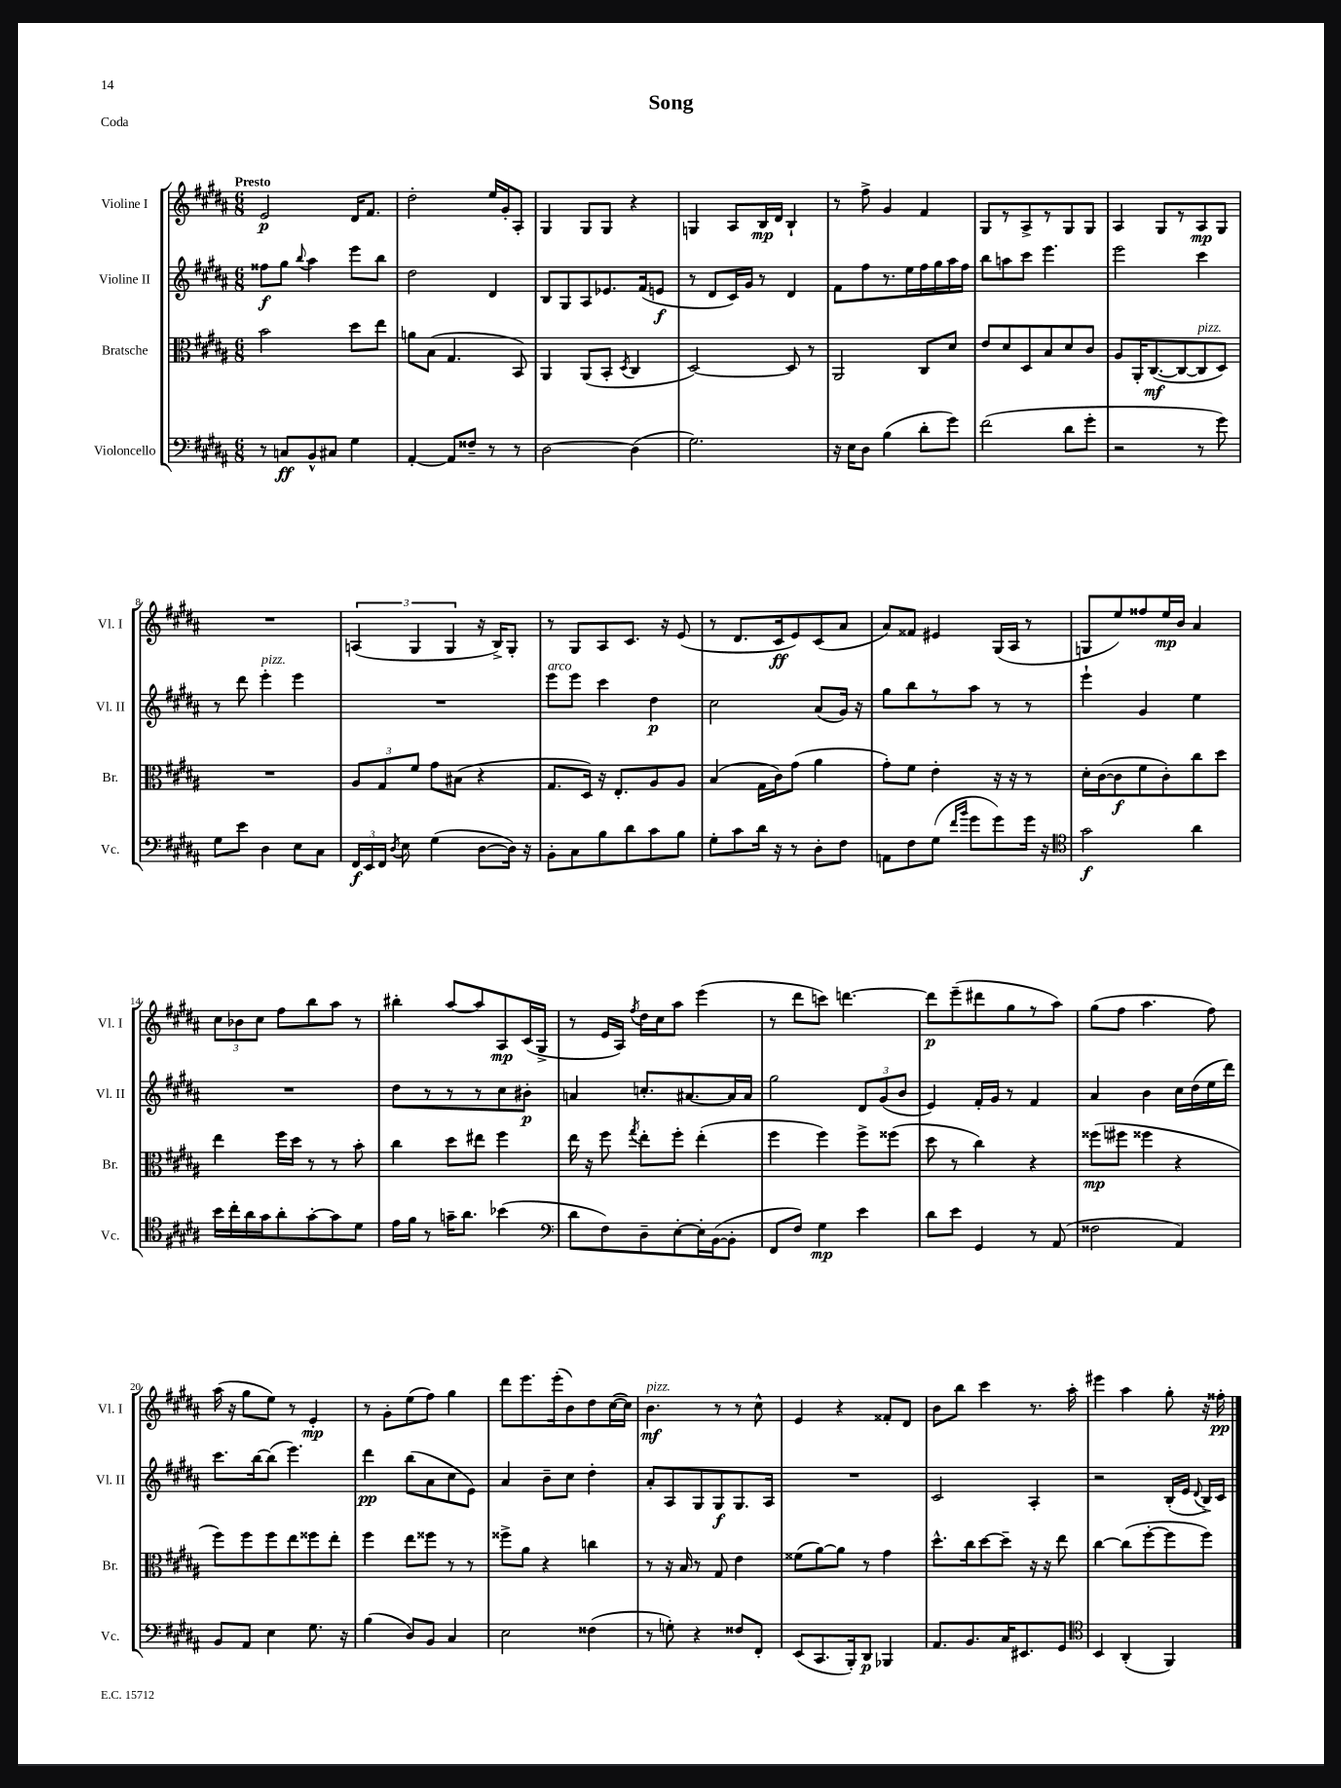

**kern	**dynam	**kern	**dynam	**kern	**dynam	**kern	**dynam
*part4	*part4	*part3	*part3	*part2	*part2	*part1	*part1
*staff4	*staff4	*staff3	*staff3	*staff2	*staff2	*staff1	*staff1
*I"Violoncello	*	*I"Bratsche	*	*I"Violine II	*	*I"Violine I	*
*I'Vc.	*	*I'Br.	*	*I'Vl. II	*	*I'Vl. I	*
*clefF4	*	*clefC3	*	*clefG2	*	*clefG2	*
*k[f#c#g#d#a#]	*	*k[f#c#g#d#a#]	*	*k[f#c#g#d#a#]	*	*k[f#c#g#d#a#]	*
*M6/8	*	*M6/8	*	*M6/8	*	*M6/8	*
=1	=1	=1	=1	=1	=1	=1	=1
!	!	!	!	!	!	!LO:TX:a:B:t=Presto	!
8r	.	2b\	.	8ff##X\L	f	2e/	p
8Cn/L	ff	.	.	8gg#\J	.	.	.
.	.	.	.	8qqbb/	.	.	.
8BB^^/	.	.	.	4aa#\	.	.	.
8C#X/J	.	.	.	.	.	.	.
4G#\	.	8dd#\L	.	8eee\L	.	16d#/KL	.
.	.	.	.	.	.	8.f#/J	.
.	.	8ee\J	.	8bb\J	.	.	.
=2	=2	=2	=2	=2	=2	=2	=2
[4AA#'/	.	8an\L	.	2dd#\	.	2dd#'\	.
.	.	(8B\J	.	.	.	.	.
8AA#/L]	.	4.G#/	.	.	.	.	.
8F##X~/J	.	.	.	.	.	.	.
8r	.	.	.	4d#/	.	16ee/LL	.
.	.	.	.	.	.	16g#'/J	.
8r	.	8BB/)	.	.	.	8A#'/J	.
=3	=3	=3	=3	=3	=3	=3	=3
[2D#\	.	4AA#/	.	8B/L	.	4G#/	.
.	.	.	.	8G#/	.	.	.
.	.	(8AA#/L	.	8A#/	.	8G#/L	.
.	.	8BB'/J	.	8.e-X/	.	8G#/J	.
.	.	8qD#/	.	.	.	.	.
(4D#\]	.	4C#/	.	.	.	4r	.
.	.	.	.	(16f#/k	.	.	.
.	.	.	.	8en/J	f	.	.
=4	=4	=4	=4	=4	=4	=4	=4
2.G#\)	.	[2D#/)	.	8r	.	4Gn/	.
.	.	.	.	8d#/L	.	.	.
.	.	.	.	16c#/L)	.	8A#/L	.
.	.	.	.	16g#/JJ	.	.	.
.	.	.	.	8r	.	16B/L	mp
.	.	.	.	.	.	16d#/JJ	.
.	.	8D#/]	.	4d#/	.	4B`/	.
.	.	8r	.	.	.	.	.
=5	=5	=5	=5	=5	=5	=5	=5
16r	.	2AA#/	.	8f#\L	.	8r	.
16E\KL	.	.	.	.	.	.	.
8D#\J	.	.	.	8ff#\	.	8ff#^\	.
(4B\	.	.	.	8.r	.	4g#/	.
.	.	.	.	16ee\L	.	.	.
8d#'\L	.	8C#/L	.	16ff#\	.	4f#/	.
.	.	.	.	16gg#\	.	.	.
8g#\J)	.	8d#/J	.	16aa#\	.	.	.
.	.	.	.	16ff#\JJ	.	.	.
=6	=6	=6	=6	=6	=6	=6	=6
(2f#\	.	8e/L	.	8bb\L	.	8G#/L	.
.	.	8d#/	.	8aan\	.	8r	.
.	.	8D#/	.	8ccc#\J	.	8A#^/	.
.	.	8B/	.	4.eee\	.	8r	.
8d#\L	.	8d#/	.	.	.	8G#/	.
8g#'\J	.	8c#/J	.	.	.	8G#/J	.
=7	=7	=7	=7	=7	=7	=7	=7
2r	.	8A#/L	.	2eee\	.	4A#/	.
.	.	16AA#'/K	.	.	.	.	.
.	.	([8.C#/	mf	.	.	.	.
.	.	.	.	.	.	8G#/L	.
.	.	8C#/_	.	.	.	8r	.
!	!	!LO:TX:a:i:t=pizz.	!	!	!	!	!
8r	.	8C#/]	.	4ccc#\	.	8A#/	mp
8g#\)	.	8D#/J)	.	.	.	8G#/J	.
!!LO:LB:g=z
=8	=8	=8	=8	=8	=8	=8	=8
8G#\L	.	2.r	.	8r	.	2.r	.
8e\J	.	.	.	8ddd#\	.	.	.
!	!	!	!	!LO:TX:a:i:t=pizz.	!	!	!
4D#\	.	.	.	4eee'\	.	.	.
8E\L	.	.	.	4eee\	.	.	.
8C#\J	.	.	.	.	.	.	.
=9	=9	=9	=9	=9	=9	=9	=9
24FF#/LL	f	12A#/L	.	2.r	.	(6An/	.
24EE/	.	.	.	.	.	.	.
24FF#/JJ	.	12G#/	.	.	.	.	.
8qD#/	.	.	.	.	.	.	.
8E\	.	.	.	.	.	.	.
.	.	12f#/J	.	.	.	6G#/	.
(4G#\	.	8g#\L	.	.	.	.	.
.	.	.	.	.	.	6G#/	.
.	.	(8B#X\J	.	.	.	.	.
[8D#\L	.	4r	.	.	.	16r	.
.	.	.	.	.	.	16B^/KL)	.
16D#\Jk])	.	.	.	.	.	8G#'/J	.
16r	.	.	.	.	.	.	.
=10	=10	=10	=10	=10	=10	=10	=10
!	!	!	!	!LO:TX:a:i:t=arco	!	!	!
8BB'\L	.	8.G#/L	.	8eee\L	.	8r	.
8C#\	.	.	.	8eee\J	.	8G#/L	.
.	.	16D#/Jk)	.	.	.	.	.
8B\	.	16r	.	4ccc#\	.	8A#/	.
.	.	8.E'/L	.	.	.	.	.
8d#\	.	.	.	.	.	8.c#/J	.
8c#\	.	8A#/	.	4dd#\	p	.	.
.	.	.	.	.	.	16r	.
8B\J	.	8A#/J	.	.	.	(8e/	.
=11	=11	=11	=11	=11	=11	=11	=11
8G#'\L	.	(4B/	.	2cc#\	.	8r	.
8c#\	.	.	.	.	.	8.d#/L	.
16d#\Jk	.	16G#\LL	.	.	.	.	.
16r	.	16c#\J)	.	.	.	16c#/k	ff
8r	.	(8g#\J	.	.	.	8e/)	.
8D#'\L	.	4a#\	.	(8a#/L	.	(8c#/	.
8F#\J	.	.	.	16g#/Jk)	.	8a#/J	.
.	.	.	.	16r	.	.	.
=12	=12	=12	=12	=12	=12	=12	=12
8AAn\L	.	8g#'\L)	.	8gg#\L	.	8a#/L)	.
8F#\	.	8f#\J	.	8bb\	.	8f##X/J	.
(8G#\J	.	4e'\	.	8r	.	4e#X/	.
16qqf#/LL	.	.	.	.	.	.	.
16qqb/JJ	.	.	.	.	.	.	.
8g#\L	.	.	.	8aa#\J	.	.	.
8g#\)	.	16r	.	8r	.	(16G#/LL	.
.	.	16r	.	.	.	16A#/JJ	.
16g#\Jk	.	8r	.	8r	.	8r	.
16r	.	.	.	.	.	.	.
=13	=13	=13	=13	=13	=13	=13	=13
*clefC4	*	*	*	*	*	*	*
2g#\	f	16d#'\LL	.	4eee`\	.	8Gn/L	.
.	.	([16c#\J	.	.	.	.	.
.	.	8c#\]	f	.	.	8ee/)	.
.	.	8f#\	.	4g#/	.	8ff##X/	.
.	.	8c#'\)	.	.	.	16ee/L	mp
.	.	.	.	.	.	16b/JJ	.
4a#\	.	8cc#\	.	4ee\	.	4a#/	.
.	.	8dd#\J	.	.	.	.	.
!!LO:LB:g=z
=14	=14	=14	=14	=14	=14	=14	=14
16b\LL	.	4ee\	.	2.r	.	12cc#\L	.
16cc#'\	.	.	.	.	.	.	.
.	.	.	.	.	.	12b-X\	.
16a#\	.	.	.	.	.	.	.
.	.	.	.	.	.	12cc#\J	.
16g#\J	.	.	.	.	.	.	.
8a#'\	.	16ff#\LL	.	.	.	8ff#\L	.
.	.	16dd#\JJ	.	.	.	.	.
[8g#'\	.	8r	.	.	.	8bb\	.
8g#\]	.	8r	.	.	.	8aa#\J	.
8d#\J	.	8b'\	.	.	.	8r	.
=15	=15	=15	=15	=15	=15	=15	=15
16e\LL	.	4cc#\	.	8dd#\L	.	4bb#X'\	.
16f#\JJ	.	.	.	.	.	.	.
8r	.	.	.	8r	.	.	.
16gn~\KL	.	8dd#\L	.	8r	.	[8aa#/L	.
8.a#\J	.	.	.	.	.	.	.
.	.	8ee#X\J	.	8r	.	8aa#/]	.
(4b-X\	.	4ff#\	.	8cc#\	.	8A#/	mp
.	.	.	.	8b#X'\J	p	(16c#/L	.
.	.	.	.	.	.	16G#^/JJ	.
=16	=16	=16	=16	=16	=16	=16	=16
*clefF4	*	*	*	*	*	*	*
8d#\L	.	16ee\	.	4an/	.	8r	.
.	.	16r	.	.	.	.	.
8F#\)	.	8ff#\	.	.	.	16e/LL	.
.	.	.	.	.	.	16A#/JJ)	.
.	.	8qgg#/	.	.	.	8qff#/	.
8D#~\	.	8ee'\L	.	8.ccn'/L	.	16dd#\LL	.
.	.	.	.	.	.	16cc#\J	.
[8E'\	.	8ff#'\J	.	.	.	8aa#\J	.
.	.	.	.	[8.a#X/	.	.	.
16E'\L]	.	(4ee'\	.	.	.	(4eee\	.
([16BB\J	.	.	.	.	.	.	.
8BB'\J]	.	.	.	16a#/L]	.	.	.
.	.	.	.	16a#/JJ	.	.	.
=17	=17	=17	=17	=17	=17	=17	=17
8FF#/L	.	4ff#\	.	2gg#\	.	8r	.
8F#/J)	.	.	.	.	.	8ddd#\L	.
4G#\	mp	4ff#\)	.	.	.	8cccn\J)	.
.	.	.	.	.	.	[4.dddn\	.
4e\	.	8ff#^\L	.	12d#/L	.	.	.
.	.	.	.	(12g#/	.	.	.
.	.	(8ff##X\J	.	.	.	.	.
.	.	.	.	12b/J	.	.	.
=18	=18	=18	=18	=18	=18	=18	=18
8d#\L	.	8dd#\	.	4e/)	.	8ddd\L]	p
8e\J	.	8r	.	.	.	(8eee~\	.
4GG#/	.	4cc#\)	.	16f#'/LL	.	8ddd#X\	.
.	.	.	.	16g#/JJ	.	.	.
.	.	.	.	8r	.	8gg#\	.
8r	.	4r	.	4f#/	.	8r	.
(8AA#/	.	.	.	.	.	8aa#\J)	.
=19	=19	=19	=19	=19	=19	=19	=19
2F##X\	.	(8ff##X\L	mp	4a#/	.	(8gg#\L	.
.	.	8ff#X\J	.	.	.	8ff#\J	.
.	.	4ff##X\	.	4b\	.	4.aa#\	.
4AA#/)	.	4r	.	16cc#\LL	.	.	.
.	.	.	.	(16dd#\	.	.	.
.	.	.	.	16ee\	.	8ff#\)	.
.	.	.	.	16ddd#\JJ)	.	.	.
!!LO:LB:g=z
=20	=20	=20	=20	=20	=20	=20	=20
8BB/L	.	8ff#\L)	.	8.ccc#\L	.	(16aa#\	.
.	.	.	.	.	.	16r	.
8AA#/J	.	8ff#\	.	.	.	8gg#\L	.
.	.	.	.	[16bb\k	.	.	.
4E\	.	8ff#\	.	(8bb\J]	.	8ee\J)	.
.	.	8ee\	.	4.eee\)	.	8r	.
8.G#\	.	8ff##X\	.	.	.	4e'/	mp
.	.	8ee'\J	.	.	.	.	.
16r	.	.	.	.	.	.	.
=21	=21	=21	=21	=21	=21	=21	=21
(4B\	.	4ff#\	.	4ddd#\	pp	8r	.
.	.	.	.	.	.	8g#'\L	.
8D#/L)	.	8ee\L	.	(8bb\L	.	(8ee\	.
8BB/J	.	8ff##X\J	.	8a#\	.	8ff#\J)	.
4C#/	.	8r	.	8cc#\	.	4gg#\	.
.	.	8r	.	8e\J)	.	.	.
=22	=22	=22	=22	=22	=22	=22	=22
2E\	.	8ff##X^\L	.	4a#/	.	8ddd#\L	.
.	.	8a#\J	.	.	.	8.eee\	.
.	.	4r	.	8b~\L	.	.	.
.	.	.	.	.	.	(16eee'\k	.
.	.	.	.	8cc#\J	.	8b\)	.
(4F##X\	.	4ccn\	.	4dd#'\	.	8dd#\	.
.	.	.	.	.	.	([16cc#\L	.
.	.	.	.	.	.	16cc#\JJ])	.
=23	=23	=23	=23	=23	=23	=23	=23
!	!	!	!	!	!	!LO:TX:a:i:t=pizz.	!
8r	.	8r	.	8a#'/L	.	4.b\	mf
8Gn'\)	.	16r	.	8A#/	.	.	.
.	.	16B/	.	.	.	.	.
4r	.	8r	.	8G#/	.	.	.
.	.	8G#/	.	8G#/	f	8r	.
8F##X/L	.	4e\	.	8.G#/	.	8r	.
8FF#'/J	.	.	.	.	.	8cc#^^\	.
.	.	.	.	16A#/Jk	.	.	.
=24	=24	=24	=24	=24	=24	=24	=24
(8EE/L	.	(8f##X\L	.	2.r	.	4e/	.
8.CC#/	.	[8a#\)	.	.	.	.	.
.	.	8a#\J]	.	.	.	4r	.
16BBB'/k)	.	.	.	.	.	.	.
8DD#/J	p	8r	.	.	.	.	.
4BBB-X/	.	4g#\	.	.	.	8f##X'/L	.
.	.	.	.	.	.	8d#/J	.
=25	=25	=25	=25	=25	=25	=25	=25
8.AA#/L	.	8.dd#^^\L	.	2c#/	.	8b\L	.
.	.	.	.	.	.	8bb\J	.
8.BB/	.	16cc#\k	.	.	.	.	.
.	.	[8dd#\	.	.	.	4ccc#\	.
16C#/K	.	8dd#~\J]	.	.	.	.	.
8.EE#X/	.	.	.	.	.	.	.
.	.	16r	.	4A#'/	.	8.r	.
.	.	16r	.	.	.	.	.
8GG#/J	.	8ee\	.	.	.	.	.
.	.	.	.	.	.	16aa#'\	.
=26	=26	=26	=26	=26	=26	=26	=26
*clefC4	*	*	*	*	*	*	*
4BB/	.	[4cc#\	.	2r	.	4eee#X\	.
(4AA#'/	.	(8cc#\L]	.	.	.	4aa#\	.
.	.	[8ff#'\	.	.	.	.	.
4FF#/)	.	8ff#\]	.	(16B'/LL	.	8gg#'\	.
.	.	.	.	16e/JJ	.	.	.
.	.	.	.	8qqd#/	.	.	.
.	.	8ff#\J)	.	16B^/LL)	.	16r	.
.	.	.	.	16c#/JJ	.	16ff##X'\	pp
==	==	==	==	==	==	==	==
*-	*-	*-	*-	*-	*-	*-	*-
